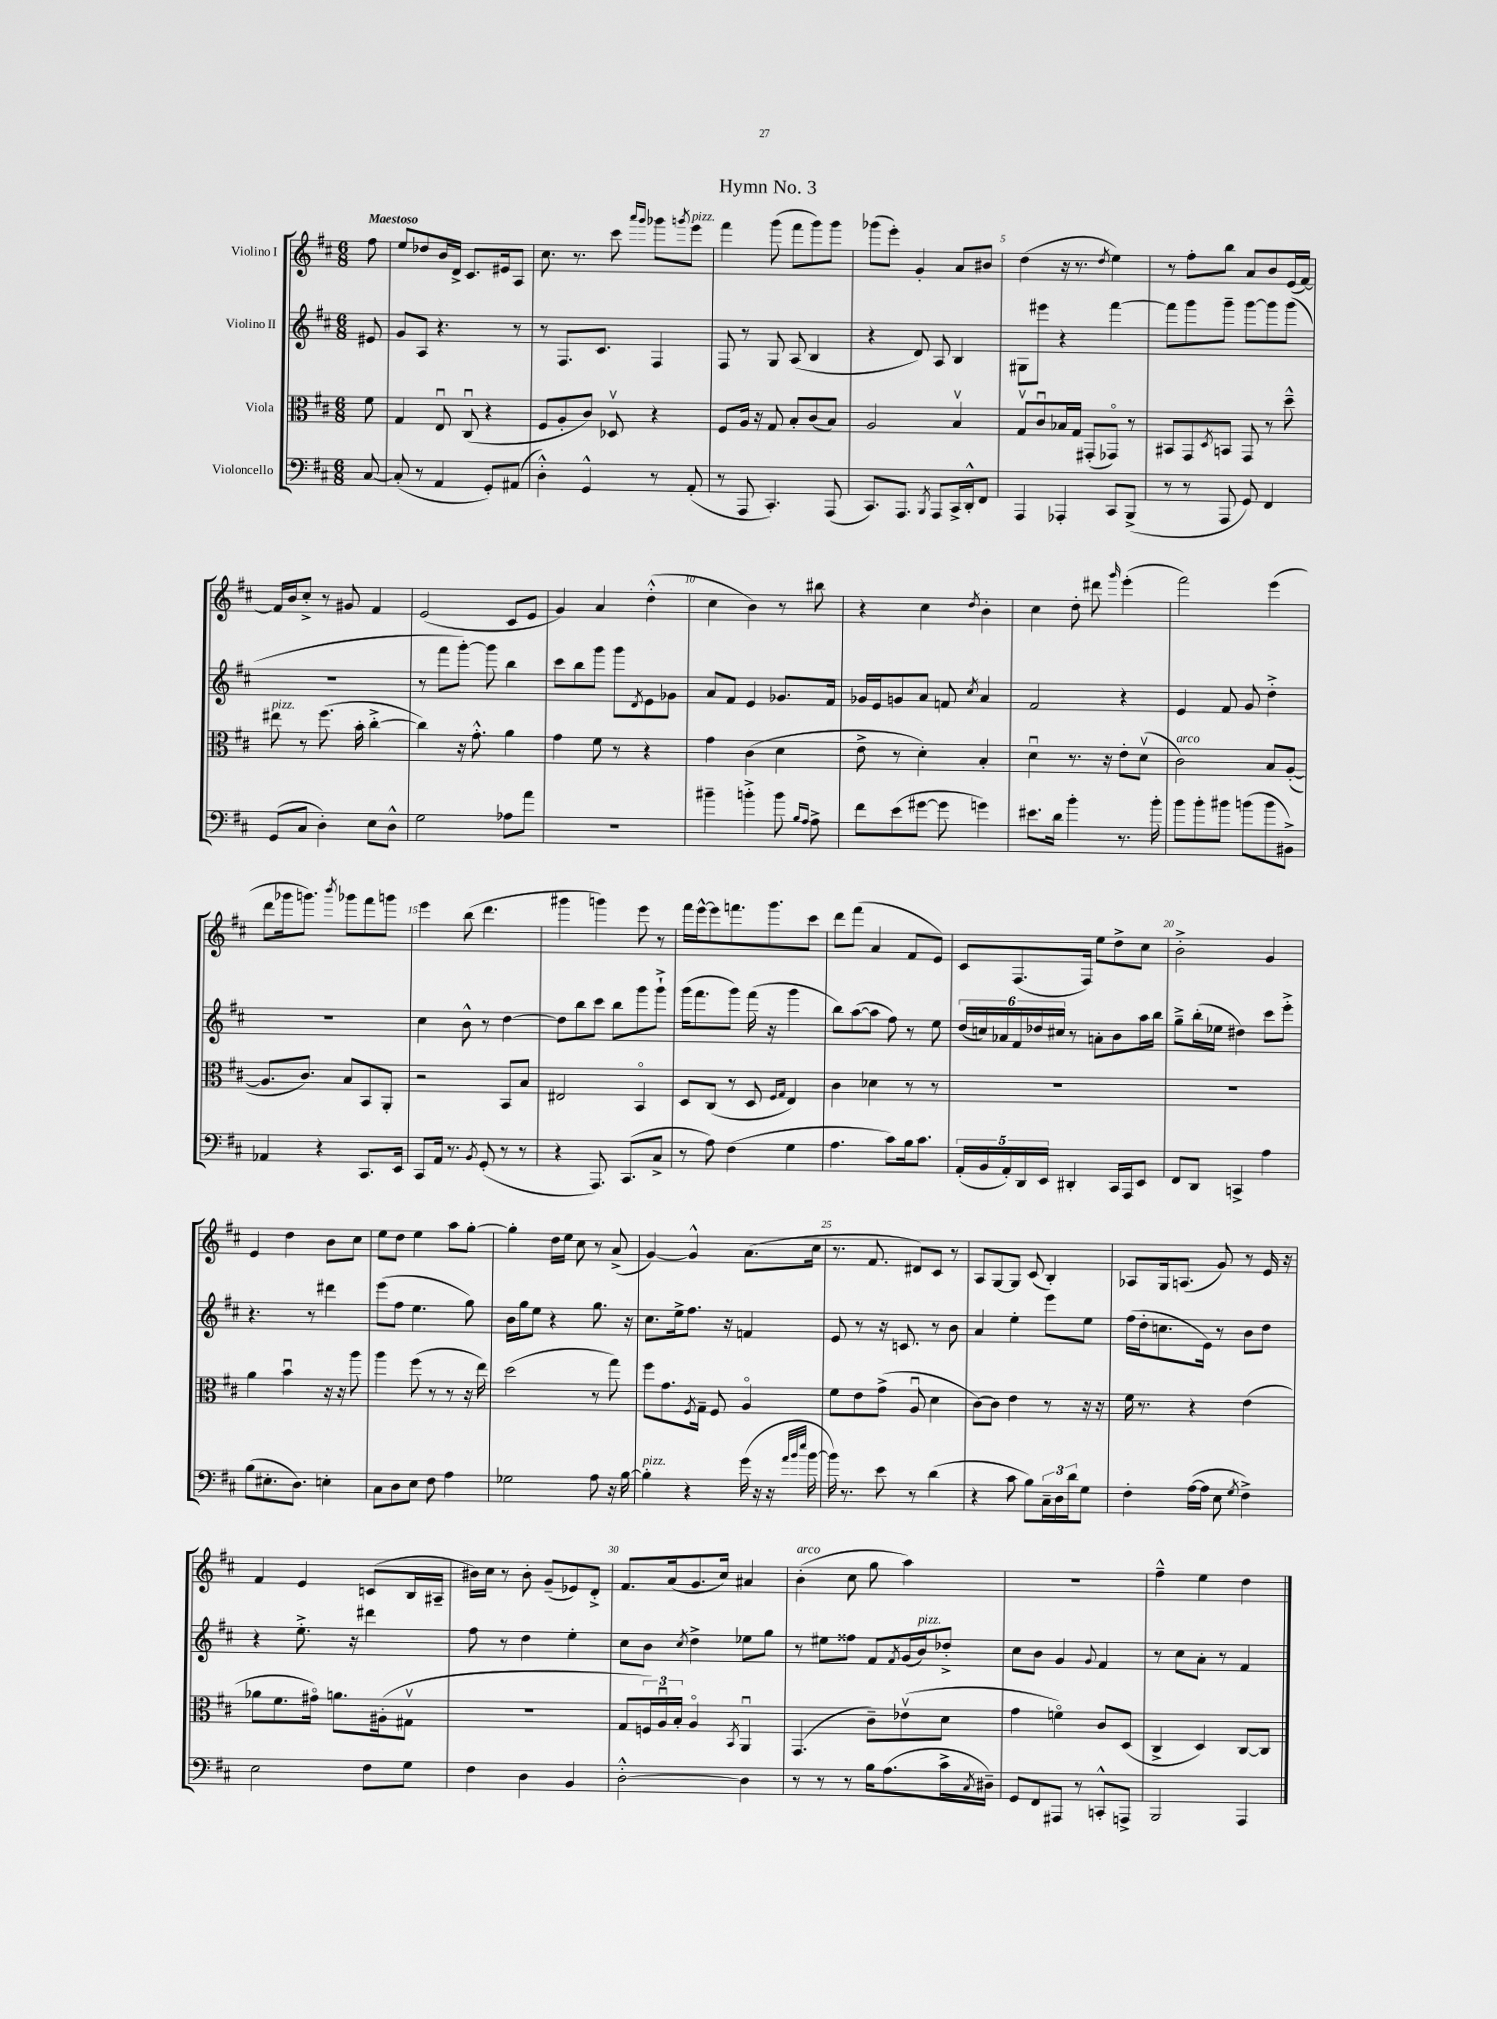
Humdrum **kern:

**kern	**kern	**kern	**kern
*staff4	*staff3	*staff2	*staff1
*clefF4	*clefC3	*clefG2	*clefG2
*k[f#c#]	*k[f#c#]	*k[f#c#]	*k[f#c#]
*M6/8	*M6/8	*M6/8	*M6/8
[8C#/	8f#\	8e#/	8ff#\
=	=	=	=
(8C#'/]	4G/	8g/L	8ee/L
8r	.	8A/J	8dd-/
4AA/	8Eu/	4.r	16b/L
.	.	.	16d^/JJ
.	(8C#u/	.	8.c#/L
8GG'/L)	4r	.	.
.	.	.	16e#/k
(8AA#/J	.	8r	8A/J
=	=	=	=
4D'^^\)	8F#/L	8r	8.cc#\
.	8A'/	8.F#/L	.
.	.	.	8.r
4GG^^/	8c#/J)	.	.
.	.	8.c#/J	.
.	8D-v/	.	8ccc#\
.	.	.	16qqaaa/LL
.	.	.	16qqggg/JJ
8r	4r	4F#/	8ggg-\L
.	.	.	8qggg/
(8AA'/	.	.	8eee\J
=	=	=	=
8r	8F#/L	8F#/	4fff#\
8AAA/	16A/Jk	8r	.
.	16r	.	.
4.CC#'/)	8G/	8G/	(8ggg\
.	8B'/L	(8A/	8fff#\L
.	(8c#/	4B/	8ggg\)
(8AAA/	8B/J)	.	8ggg\J
=	=	=	=
8.CC#/L)	2A/	4r	(8ggg-\L
.	.	.	8eee'\J)
8.AAA/J	.	.	.
.	.	8d/)	4g'/
8qBBB/	.	.	.
8AAA/L	.	8A/	.
16CC#^/L	4Bv/	4B/	8a/L
16DD'^^/J	.	.	.
8FF#/J	.	.	8b#/J
=	=	=	=
4AAA/	8Gv/L	8G#\L	(4dd\
.	8c#u/	8eee#\J	.
4AAA-'/	16B-/L	4r	16r
.	16G/JJ	.	8.r
.	(8GG#'/L	.	.
.	.	.	8qdd/
8CC#/L	8GG-o/J)	[4fff#\	4ee\)
(8BBB^/J	8r	.	.
=	=	=	=
8r	8BB#/L	8fff#\]L	8r
8r	8GG/	8ggg\	8ff#'\L
.	8qD/	.	.
8AAA/	8BB/J	8ggg~\J	8bb\J
8GG/)	8GG/	[8ggg\L	8a/L
4FF#/	8r	8ggg\]	8b/
.	8dd~^^\	(8ggg\J	(16e/L
.	.	.	[16f#/JJ)
=	=	=	=
(8GG/L	8ee#\	2.r	16f#/]LL
.	.	.	16b/J
8C#/J	8r	.	8cc#'^/J
4D'\)	(8.ff#\	.	8r
.	.	.	8g#/
.	16b'\	.	.
8E\L	[4cc#'^\	.	4f#/
8D^^\J	.	.	.
=	=	=	=
2G\	4cc#\])	8r	(2e/
.	.	8fff#\L	.
.	16r	[8ggg'\J)	.
.	8.g'^^\	.	.
.	.	8ggg\]	.
8A-\L	4a\	4bb\	8c#/L
8a\J	.	.	8e/J
=	=	=	=
2.r	4g\	8ccc#\L	4g/)
.	.	8bb\	.
.	8f#\	8ggg\J	4a/
.	8r	8ggg\L	.
.	.	8qd/	.
.	4r	8e\	(4dd'^^\
.	.	8g-\J	.
=	=	=	=
4b#~\	4g\	8a/L	4cc#\
.	.	8f#/J	.
4b'^\	(4c#\	4e/	4b\)
8b\	4d\	8.g-/L	8r
16qqB/LL	.	.	.
16qqA/JJ	.	.	.
8A^\	.	.	8bb#\
.	.	16f#/Jk	.
=	=	=	=
8f#\L	8e^\	16g-/LL	4r
.	.	16e/J	.
(8e\	8r	8g/	.
[8g#\J	4d'\)	8a/J	4cc#\
8g#\]	.	8f/	.
.	.	8qcc#/	8qdd/
4g\)	4B'/	4a/	4b'\
=	=	=	=
8.e#\L	4du\	2f#/	4cc#\
16d\Jk	.	.	.
4b'\	8.r	.	8dd'\
.	.	.	8ddd#\
.	16r	.	.
.	.	.	16qqggg/
8.r	8e'\L	4r	(4eee'\
.	(8dv\J	.	.
16b'\	.	.	.
=	=	=	=
8b\L	2c#\)	4e/	2fff#\)
8b'\	.	.	.
8b#\J	.	8f#/	.
(8b\L	.	8g/	.
8b\	8B/L	4dd'^\	(4eee\
8BB#^\J)	([8A'/J	.	.
=	=	=	=
4AA-/	8.A/]L	2.r	8ddd\L
.	.	.	16ggg-\k
.	8.c#/J)	.	8.ggg\J)
4r	.	.	.
.	.	.	8qbbb/
.	8B/L	.	8ggg-\L
8.CC#/L	8BB/	.	8fff#\
.	8AA'/J	.	8ggg\J
16EE/Jk	.	.	.
=	=	=	=
8CC#/L	2r	4cc#\	4eee\
16AA/Jk	.	.	.
8.r	.	.	.
.	.	8b^^\	(8bb\
8qBB/	.	.	.
(8GG'/	.	8r	4.ddd\
8r	8BB/L	[4dd\	.
8r	8B/J	.	.
=	=	=	=
4r	2E#/	8dd\]L	4ggg#\
.	.	8bb\	.
8.AAA/)	.	8ccc#\J	4ggg\)
.	.	8bb\L	.
(8.CC#/L	.	.	.
.	4BBo/	8ggg\	8eee\
8C#^/J	.	8ggg`^\J	8r
=	=	=	=
8r	8D/L	(16ggg\LK	16fff#\LL
.	.	8.fff#\	[16eee^^\J
8A\)	(8C#/J	.	8eee\]
(4F#\	8r	8ggg\J)	8.fff\
.	8D/	(16fff#\	.
.	.	16r	8.ggg\
.	16qqF#/LL	.	.
.	16qqG/JJ	.	.
4G\	4E/)	4ggg\	.
.	.	.	8ccc#\J
=	=	=	=
4.A\	4c#\	8bb\L)	8ddd\L
.	.	([8aa\	(8fff#\J
.	4d-\	8aa\]J	4a/
8c#\L)	.	8ff#\)	.
16B\k	8r	8r	8f#/L
8.c#\J	.	.	.
.	8r	8ee\	8e/J)
=	=	=	=
(20AA'/LL	2.r	(24dd/LL	8c#/L
.	.	24cc/)	.
20BB/	.	.	.
.	.	24a-/	.
20AA'/)	.	.	.
.	.	24f#/	(8.F#/
20DD/	.	.	.
.	.	24dd-/	.
20EE/JJ	.	.	.
.	.	24cc#/JJ	.
4DD#'/	.	8r	.
.	.	.	16F#/Jk)
.	.	8a'\L	8ee\L
16CC#/LL	.	8b\	8dd^\
16AAA/J	.	.	.
8EE/J	.	16aa\L	8cc#\J
.	.	16bb\JJ	.
=	=	=	=
8FF#/L	2.r	8gg~^\L	2b'^\
8DD/J	.	(16bb'\L	.
.	.	16ee-\JJ	.
4CC^/	.	4dd#\)	.
4A\	.	8ccc#\L	4g/
.	.	8eee'^\J	.
=	=	=	=
(8B\L	4a\	4.r	4e/
8.E#'\	.	.	.
.	4bu\	.	4dd\
8.D\J)	.	.	.
.	.	8r	.
4E'\	16r	4ddd#\	8b\L
.	16r	.	.
.	8aa\	.	8cc#\J
=	=	=	=
8C#\L	4aa\	(8eee\L	8ee\L
8D\	.	8ff#\J	8dd\J
8E\J	(8ff#\	4.ee\	4ee\
8F#\	8r	.	.
4A\	8r	.	8aa\L
.	16r	8gg\)	[8gg'\J
.	16ee\)	.	.
=	=	=	=
2G-\	(2dd\	16b\LL	4gg'\]
.	.	16gg\J	.
.	.	8ee\J	.
.	.	4r	16dd\LL
.	.	.	16ee\JJ
.	.	.	8cc#\
8A\	8r	8.gg\	8r
16r	8gg\)	.	(8a^/
[16B\	.	16r	.
=	=	=	=
4B'\]	8ff#\L	8.cc#\L	[4g/)
.	8.g\	.	.
.	.	16ee^\k	.
4r	.	8.ff#\J	4g^^/]
.	8qF#/	.	.
.	16G~\Jk	.	.
.	8F#/	.	.
.	.	16r	.
(16g\	4Ao/	4f/	(8.a\L
16r	.	.	.
16r	.	.	.
32qqa/LLL	.	.	.
32qqb/	.	.	.
32qqee/JJJ	.	.	.
[16b\	.	.	16cc#\Jk
=	=	=	=
16b\])	8f#\L	8e/	8.r
8.r	.	.	.
.	8e\	8r	.
.	.	.	8.f#/
8e\	(8g^\J	16r	.
.	.	8.c/	.
8r	8Au/	.	8d#/L)
(4d\	4d\	8r	8c#/J
.	.	8b\	8r
=	=	=	=
4r	[8c#\L)	4a/	8A/L
.	8c#\]J	.	[8G/
8c#\	4e\	4ee'\	8G/]J
8B\L)	.	.	(8c#/
24C#~\L	8r	8eee\L	4B'/)
24D\	.	.	.
24d\J	.	.	.
8G\J	16r	8ee\J	.
.	16r	.	.
=	=	=	=
4F#'\	16f#\	(16ff#\LL	8A-/L
.	8.r	16dd'\J	.
.	.	8.cc\	16G/k
.	.	.	(8.A/J
([16A\LL	4r	.	.
16A\]JJ	.	16e\Jk)	.
8E\	.	8r	8g/)
8qG/	.	.	.
4F#^\)	(4e\	8b\L	8r
.	.	8dd\J	16e/
.	.	.	16r
=	=	=	=
2E\	8a-\L	4r	4f#/
.	8.f#\	.	.
.	.	8.ee'^\	4e/
.	16g#o\Jk)	.	.
.	8.a\L	.	.
.	.	16r	.
8F#\L	.	4ddd#\	(8c/L
.	(16A#'\k	.	.
8G\J	8G#v\J	.	16B/L
.	.	.	16A#~/JJ
=	=	=	=
4F#\	2.r	8ff#\	16b#\LL)
.	.	.	16cc#\JJ
.	.	8r	8r
4D\	.	4dd\	8b#'\
.	.	.	(8g~/L
4BB/	.	4ee'\	8e-/)
.	.	.	8d'^/J
=	=	=	=
[2D'^^\	8G/L	8cc#\L	8.f#/L
.	24F/L)	8b\J	.
.	24Au/	.	.
.	.	.	(16a/k
.	24B'/JJ	.	.
.	.	8qcc#/	.
.	4Ao/	4dd^\	8.g/
.	.	.	16cc#/Jk)
.	8qBB/	.	.
4D\]	4AAu/	8ee-\L	4a#/
.	.	8gg\J	.
=	=	=	=
8r	(4.GG/	8r	(4b'\
8r	.	8ee#\L	.
8r	.	8ff##\J	8cc#\
16B\LK	8c#~\L)	8f#/L	8gg\
(8.A\	.	.	.
.	.	8qf#/	.
.	(8e-v\	(16g/L	4aa\)
.	.	16b/J)	.
16c#^\L	8d\J	8dd-'^/J	.
8qC#/	.	.	.
16D#~\JJ)	.	.	.
=	=	=	=
8GG/L	4g\	8cc#\L	2.r
8FF#/	.	8b\J	.
8AAA#/J	4fo\)	4g/	.
8r	.	.	.
.	.	8qqg/	.
8CC'^^/L	8c#/L	4f#/	.
8AAA^/J	(8D/J	.	.
=	=	=	=
2BBB/	4C#^/	8r	4ff#~^^\
.	.	8cc#\L	.
.	4D/)	8a'\J	4ee\
.	.	8r	.
4AAA/	[8C#/L	4f#/	4dd\
.	8C#/]J	.	.
==	==	==	==
*-	*-	*-	*-
